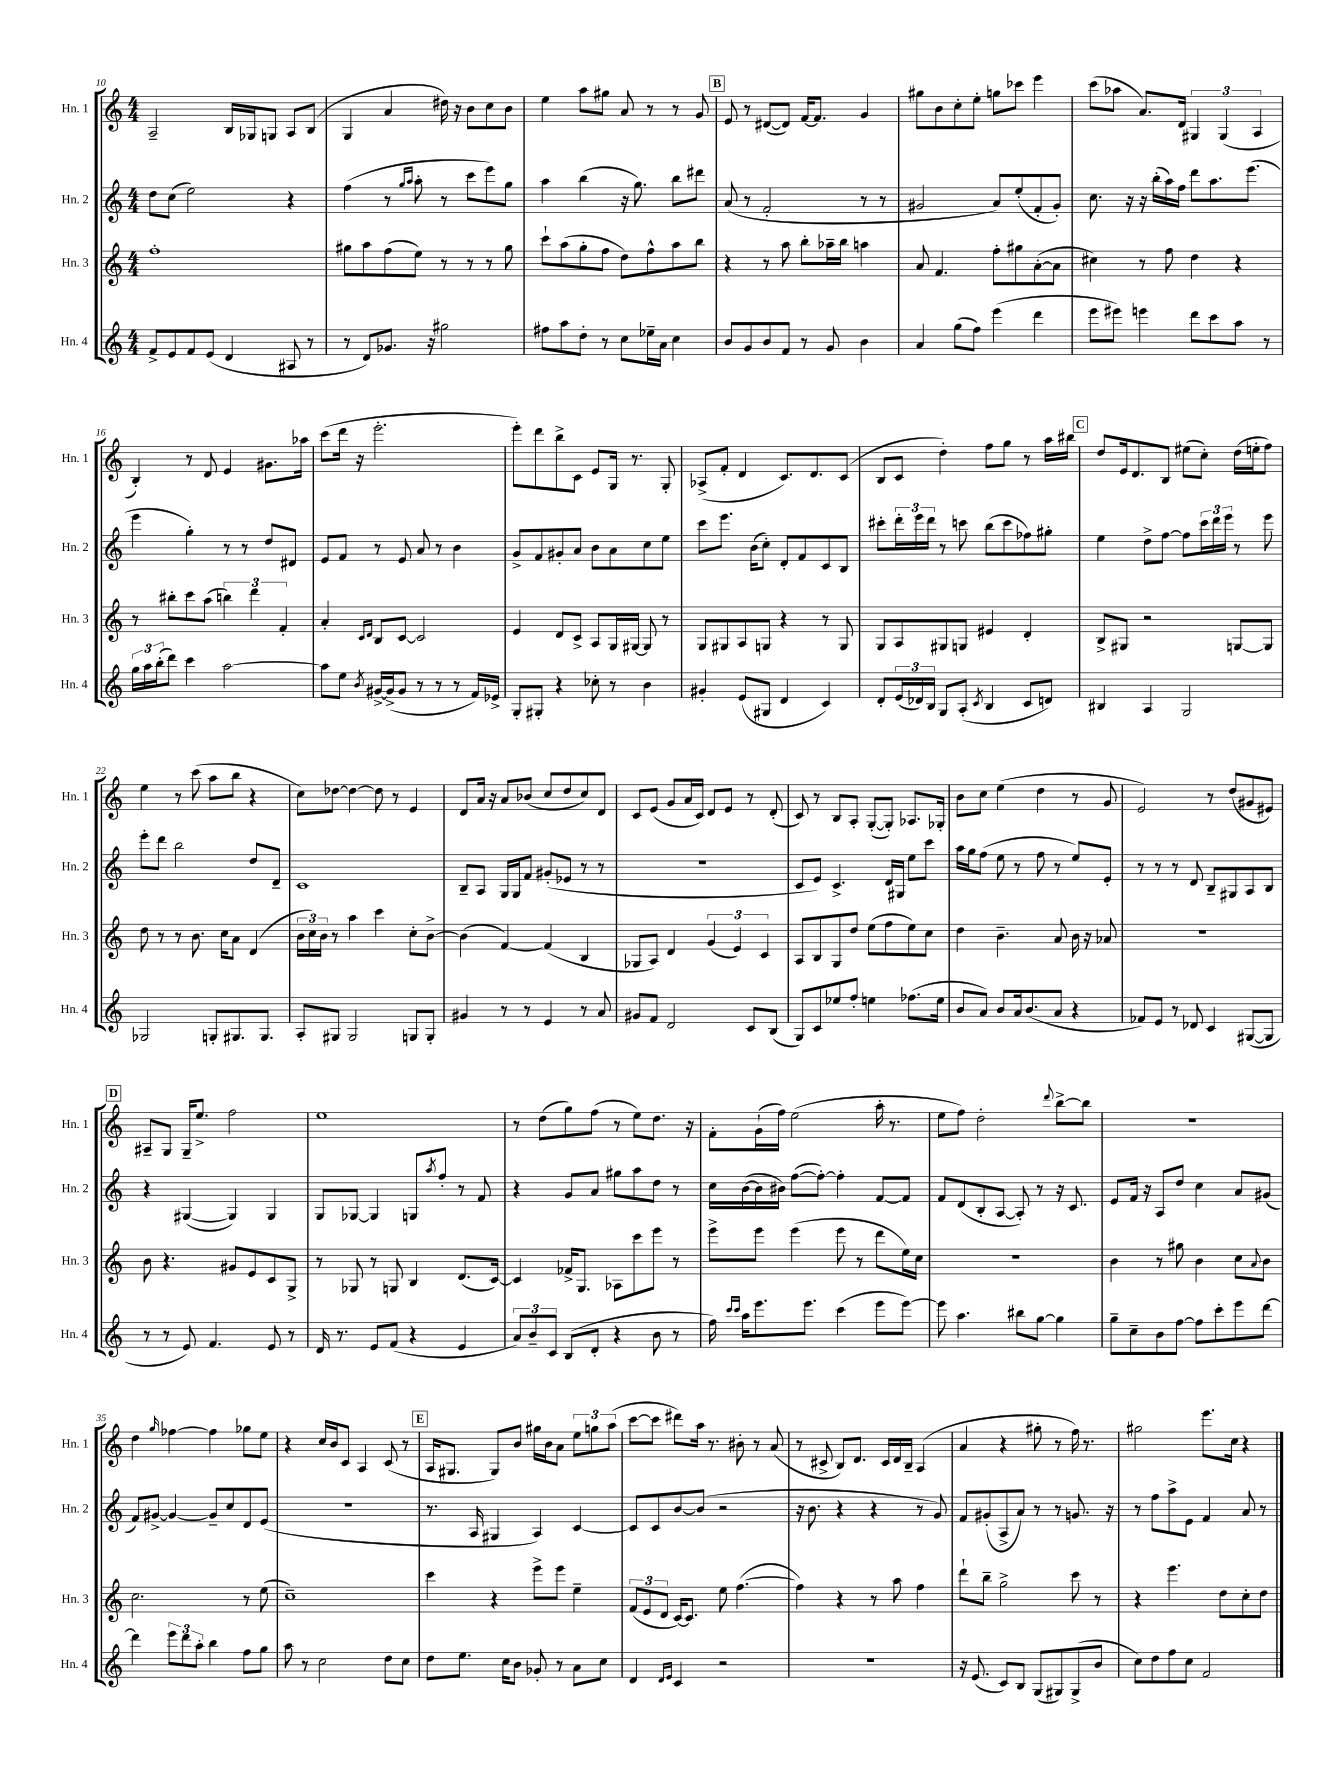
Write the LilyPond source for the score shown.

<<
\new StaffGroup <<
\new Staff = "s0" \with { instrumentName = "Hn. 1" shortInstrumentName = "Hn. 1" } {
    \clef treble \key c \major \numericTimeSignature \time 4/4
    a2-- b16 ges16 g8 a8 b8( |
    g4 a'4 dis''16) r16 b'8 c''8 b'8 |
    e''4 a''8 gis''8 a'8 r8 r8 g'8 |
    \mark \markup { \box "B" } e'8 r8 dis'8~( dis'8) f'16~ f'8. g'4 |
    gis''8 b'8 c''8-. e''8-. g''8 ces'''8 e'''4 |
    c'''8( aes''8 a'8.) d'16 \tuplet 3/2 { gis4 gis4( a4 } |
    b4-.) r8 d'8 e'4 gis'8. aes''16 |
    c'''8( d'''16 r16 e'''2.-. |
    e'''8-.) d'''8 b''8-> c'8 e'8 g16 r8. g8-. |
    aes8->( f'8-. d'4 c'8.) d'8. c'8( |
    b8 c'8 d''4-.) f''8 g''8 r8 a''16 bis''16 |
    \mark \markup { \box "C" } d''8 e'16 d'8. b8 eis''8( c''8-.) d''16( e''16-. f''8) |
    e''4 r8 c'''8( a''8 b''8 r4 |
    c''8) des''8~ des''4~ des''8 r8 e'4 |
    d'8 a'16 r16 a'8 bes'8( c''8 d''8 c''8) d'8 |
    c'8 e'8( g'8 a'16 c'16) d'8 e'8 r8 d'8-.( |
    c'8) r8 b8 a8-. g8~-.( g8-.) aes8. ges16-. |
    b'8 c''8 e''4( d''4 r8 g'8 |
    e'2) r8 d''8( gis'8 eis'8) |
    \mark \markup { \box "D" } ais8-- g8 g16-- e''8.-> f''2 |
    e''1 |
    r8 d''8( g''8) f''8( r8 e''8) d''8. r16 |
    f'8-. g'16-!( f''16) e''2( a''16-. r8. |
    e''8 f''8) d''2-. \appoggiatura { d'''8 } b''8~-> b''8 |
    R1 |
    d''4 \grace { g''16 } fes''4~ fes''4 ges''8 e''8 |
    r4 c''16 b'16 c'8 a4 c'8( r8 |
    \mark \markup { \box "E" } a16 gis8. gis8) b'8 gis''16 b'16 a'8 \tuplet 3/2 { e''8 g''8 a''8( } |
    c'''8~ c'''8 dis'''8) a''16 r8. bis'8-. r8 a'8( |
    r8 cis'8-> b8) d'8. cis'16 d'16 b16-- a4( |
    a'4 r4 gis''8-. r8 f''16) r8. |
    gis''2 e'''8. c''16 r4 \bar "|." |
}
\new Staff = "s1" \with { instrumentName = "Hn. 2" shortInstrumentName = "Hn. 2" } {
    \clef treble \key c \major \numericTimeSignature \time 4/4
    d''8 c''8( e''2) r4 |
    f''4( r8 \grace { g''16 a''16 } a''8-. r8 c'''8 e'''8) g''8 |
    a''4 b''4( r16 g''8.) b''8 dis'''8 |
    \mark \markup { \box "B" } a'8( r8 f'2-. r8 r8 |
    gis'2 a'8) e''8-.( f'8-. gis'8-.) |
    c''8. r16 r16 b''16-.( a''16) f''16 d'''8 a''8. e'''8.( |
    e'''4 g''4-.) r8 r8 d''8 dis'8 |
    e'8 f'8 r8 e'8 a'8 r8 b'4 |
    g'8-> f'8 gis'8-. a'8 b'8 a'8 c''8 e''8 |
    c'''8 e'''8. b'16( c''8-.) d'8-. f'8 c'8 b8 |
    cis'''8-. \tuplet 3/2 { d'''16-. e'''16 d'''16 } r8 c'''8 b''8( c'''8 fes''8) gis''8-. |
    \mark \markup { \box "C" } e''4 d''8-> f''8~ f''8 \tuplet 3/2 { c'''16 d'''16 e'''16 } r8 e'''8 |
    e'''8-. d'''8 b''2 d''8 d'8-- |
    c'1 |
    b8-- a8 g16 g16 f'8 gis'8-.( ees'8 r8 r8 |
    R1 |
    c'8 e'8) c'4.-> d'16 gis16 e''8 c'''8 |
    a''16 g''16 f''8( e''8 r8 f''8 r8 e''8) e'8-. |
    r8 r8 r8 d'8 b8-- gis8 a8 b8 |
    \mark \markup { \box "D" } r4 gis4~( gis4) gis4 |
    g8 ges8~ ges4 g8 \acciaccatura { a''8 } f''8-. r8 f'8 |
    r4 g'8 a'8 gis''8 a''8 d''8 r8 |
    c''16 b'16~( b'16 bis'16) f''8~( f''8~-.) f''4-. f'8~ f'8 |
    f'8 d'8( b8-. a8~ a8-.) r8 r16 c'8. |
    e'8 f'16 r16 a8 d''8 c''4 a'8 gis'8( |
    f'8) gis'8~-> gis'4~ gis'8-- c''8 d'8 e'8( |
    R1 |
    \mark \markup { \box "E" } r8. a16 gis4 a4) c'4~ |
    c'8 c'8 b'8~ b'8( r2 |
    r16 b'8. r4 r4 r8 g'8) |
    f'8 gis'8-.( a8-> a'8) r8 r8 g'8. r16 |
    r8 f''8 a''8-> e'8 f'4 a'8 r8 \bar "|." |
}
\new Staff = "s2" \with { instrumentName = "Hn. 3" shortInstrumentName = "Hn. 3" } {
    \clef treble \key c \major \numericTimeSignature \time 4/4
    f''1-. |
    gis''8 a''8 f''8( e''8) r8 r8 r8 gis''8 |
    c'''8-! a''8( g''8-. f''8 d''8) f''8-^ a''8 b''8 |
    \mark \markup { \box "B" } r4 r8 a''8 b''8-. aes''16-- b''16 a''4 |
    a'8 f'4. f''8-. gis''8 a'8~-.( a'8 |
    cis''4) r8 f''8 d''4 r4 |
    r8 bis''8-. c'''8 a''8( \tuplet 3/2 { b''4) d'''4 f'4-. } |
    a'4-. \grace { c'16 d'16 } b8 c'8~ c'2 |
    e'4 d'8 c'8-> a8 g16 gis16~ gis8 r8 |
    g8 gis8 a8 g8 r4 r8 g8 |
    g8 a8 gis8 g8 eis'4 d'4-. |
    \mark \markup { \box "C" } b8-> gis8 r2 g8~ g8 |
    d''8 r8 r8 b'8. c''16 a'8 d'4( |
    \tuplet 3/2 { b'16 c''16) b'16 } r8 a''4 c'''4 c''8-. b'8~-> |
    b'4( f'4~) f'4( b4 |
    ges8 a8) d'4 \tuplet 3/2 { g'4( e'4) c'4 } |
    a8 b8 g8 d''8 e''8( f''8 e''8) c''8 |
    d''4 b'4.-- a'8 b'16 r16 aes'8 |
    R1 |
    \mark \markup { \box "D" } b'8 r4. gis'8 e'8 c'8 g8-> |
    r8 ges8 r8 g8 b4 d'8.( c'16~) |
    c'4 fes'16-> g8. aes8 c'''8 e'''8 r8 |
    e'''8-> e'''8 e'''4( e'''8 r8 d'''8 e''16) c''16 |
    R1 |
    b'4 r8 gis''8 b'4 c''8 \appoggiatura { a'8 } b'8 |
    c''2. r8 e''8( |
    c''1--) |
    \mark \markup { \box "E" } c'''4 r4 e'''8-> e'''8 e''4-- |
    \tuplet 3/2 { f'8( e'8 d'8 } c'16~) c'8. e''8 f''4.~( |
    f''4) r4 r8 a''8 f''4 |
    d'''8-! b''8-- g''2-> c'''8 r8 |
    r4 e'''4. d''8 c''8-. d''8 \bar "|." |
}
\new Staff = "s3" \with { instrumentName = "Hn. 4" shortInstrumentName = "Hn. 4" } {
    \clef treble \key c \major \numericTimeSignature \time 4/4
    f'8-> e'8 f'8 e'8( d'4 ais8 r8 |
    r8 d'8) ges'8. r16 gis''2 |
    fis''8 a''8 d''8-. r8 c''8 ees''16-- a'16 c''4 |
    \mark \markup { \box "B" } b'8 g'8 b'8 f'8 r8 g'8 b'4 |
    a'4 g''8( f''8) e'''4( d'''4 |
    e'''8 eis'''8) e'''4 d'''8 c'''8 a''8 r8 |
    \tuplet 3/2 { g''16 a''16 b''16-.( } d'''8) c'''4 a''2~ |
    a''8 e''8 \acciaccatura { b'8 } gis'16~-> gis'16->( gis'8 r8 r8 r8 f'16) ees'16-> |
    g8-. gis8-. r4 ces''8-. r8 b'4 |
    gis'4-. e'8( gis8 d'4 c'4) |
    d'8-. \tuplet 3/2 { e'16( des'16) b16 } g8 a8-.( \acciaccatura { c'8 } b4 c'8 d'8) |
    \mark \markup { \box "C" } bis4 a4 g2 |
    ges2 g8-. gis8. gis8. |
    a8-. gis8 gis2 g8 g8-. |
    gis'4 r8 r8 e'4 r8 a'8 |
    gis'8 f'8 d'2 c'8 b8( |
    g8) c'8 ees''8 f''8-. e''4 fes''8.( e''16 |
    b'8 a'8) b'8 a'16 b'8.( a'8 r4 |
    fes'8) e'8 r8 des'8 c'4 gis8~( gis8 |
    \mark \markup { \box "D" } r8 r8 e'8) f'4. e'8 r8 |
    d'16 r8. e'8 f'8( r4 e'4 |
    \tuplet 3/2 { a'8) b'8-- c'8 } b8( d'8-. r4 b'8 r8 |
    f''16) \grace { c'''16 c'''16 } a''16 e'''8. e'''8. c'''4( e'''8 e'''8~) |
    e'''8 a''4. bis''8 g''8~ g''4 |
    g''8-- c''8-- b'8 f''8~ f''8 c'''8-. e'''8 d'''8~ |
    d'''4 \tuplet 3/2 { e'''8 d'''8 a''8-. } b''4 f''8 g''8 |
    a''8 r8 c''2 d''8 c''8 |
    \mark \markup { \box "E" } d''8 e''8. c''16 b'8 ges'8-. r8 a'8 c''8 |
    d'4 \grace { d'16 e'16 } c'4 r2 |
    R1 |
    r16 e'8.( c'8) b8 g8( gis8) gis8->( b'8 |
    c''8) d''8 f''8 c''8 f'2 \bar "|." |
}
>>
>>
\layout { \context { \Score currentBarNumber = #10 } }
